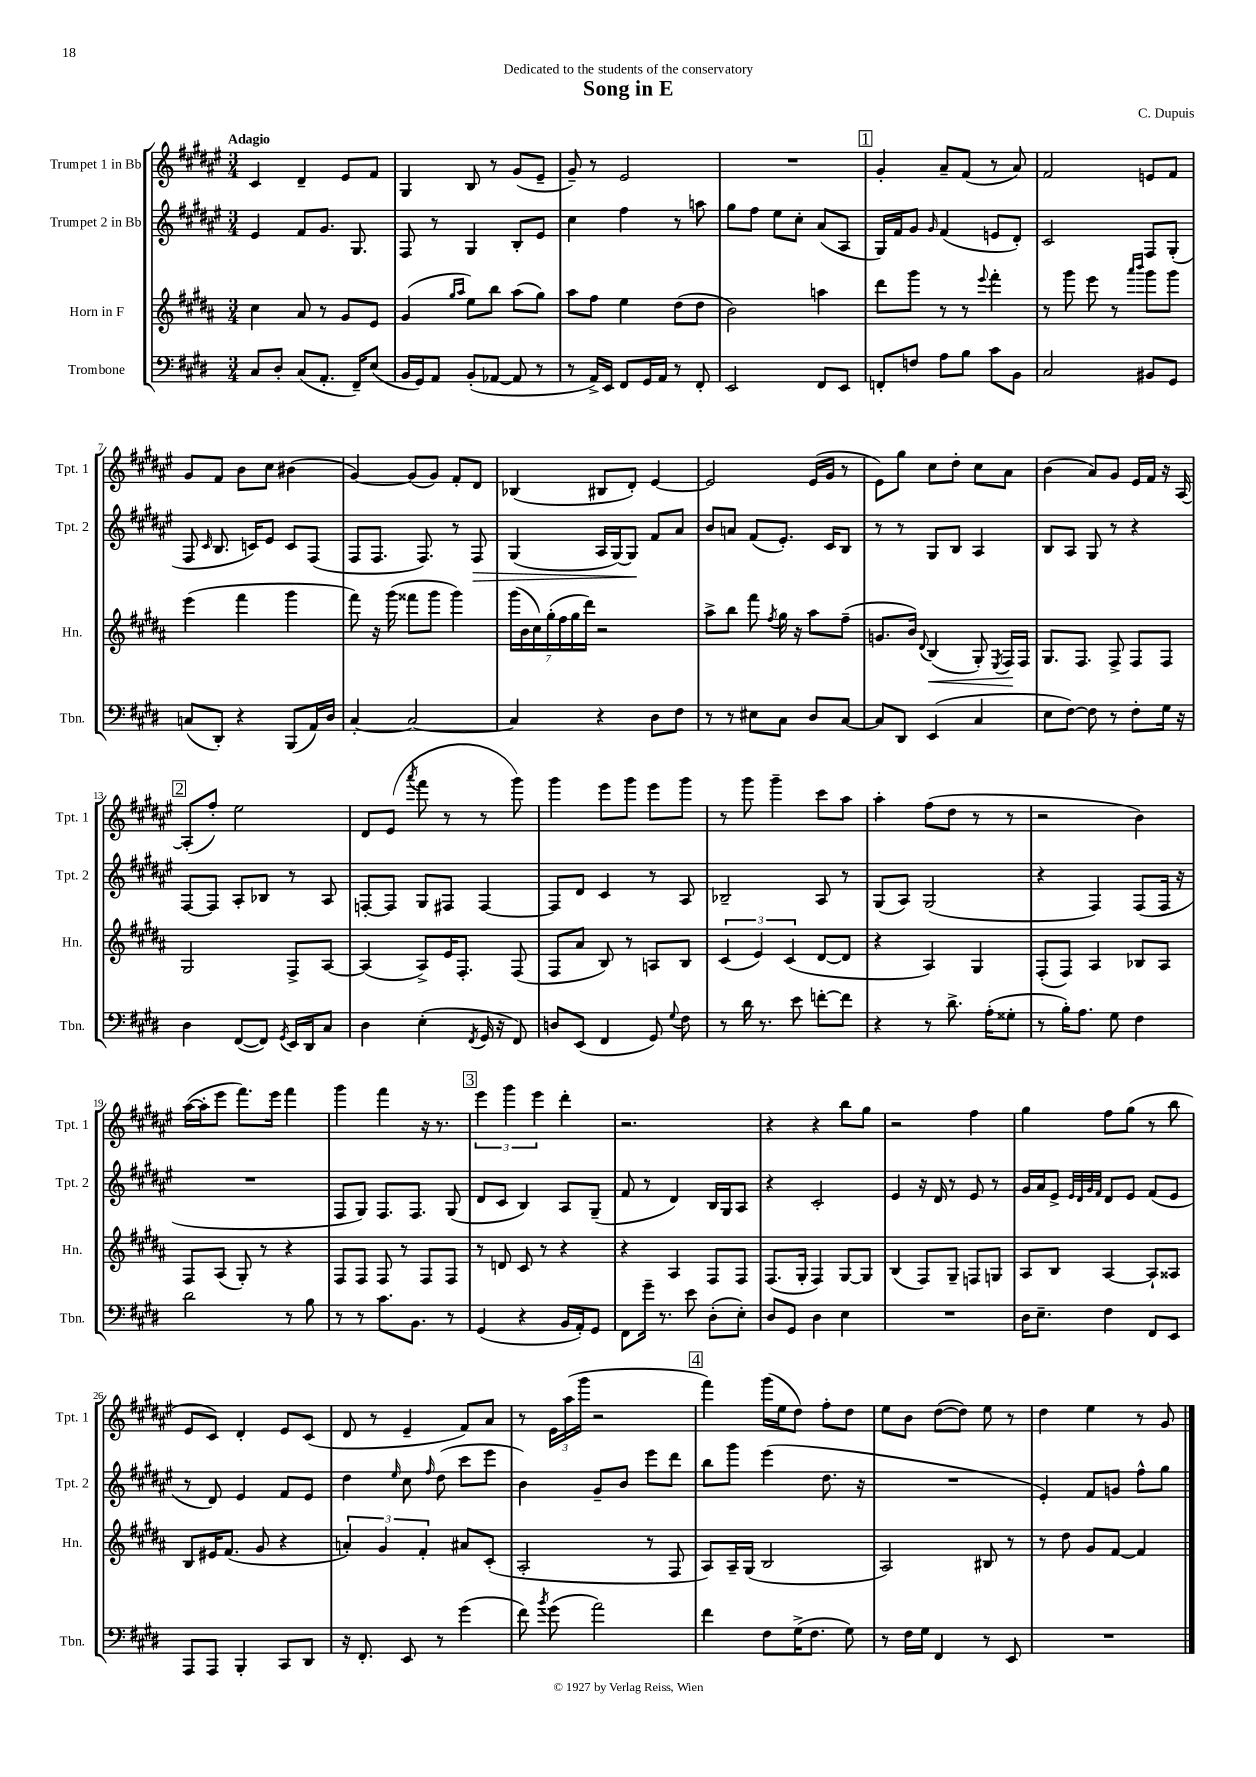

**kern	**kern	**kern	**kern
*staff4	*staff3	*staff2	*staff1
*clefF4	*clefG2	*clefG2	*clefG2
*k[f#c#g#d#]	*k[f#c#g#d#a#]	*k[f#c#g#d#a#e#]	*k[f#c#g#d#a#e#]
*M3/4	*M3/4	*M3/4	*M3/4
8C#	4cc#	4e#	4c#
8D#'	.	.	.
(8C#	8a#	8f#	4d#~
8.AA'	8r	8.g#	.
.	8g#	.	8e#
16FF#~)	.	8.G#	.
(8E	8e	.	8f#
=	=	=	=
16BB	(4g#	8F#	4G#
16GG#)	.	.	.
8AA	.	8r	.
.	16qqgg#	.	.
.	16qqaa#	.	.
(8BB'	8ee)	4G#	8B
[8AA-	8bb	.	8r
8AA-]	(8aa#	8B'	(8g#
8r	8gg#)	8e#	8e#~
=	=	=	=
8r	8aa#	4cc#	8g#~)
16AA^)	8ff#	.	8r
16EE	.	.	.
8FF#	4ee	4ff#	2e#
16GG#	.	.	.
16AA	.	.	.
8r	(8dd#	8r	.
8FF#'	8dd#	8aa	.
=	=	=	=
2EE	2b)	8gg#	2.r
.	.	8ff#	.
.	.	8ee#	.
.	.	8cc#'	.
8FF#	4aa	(8a#	.
8EE	.	8A#	.
=	=	=	=
8FF'	8ddd#	16G#)	4g#'
.	.	16f#	.
8F	8ggg#	8g#	.
.	.	16qqg#	.
8A	8r	(4f#	8a#~
8B	8r	.	(8f#
.	8qqeee	.	.
8c#	4fff#'	8e	8r
8BB	.	8d#')	8a#)
=	=	=	=
2C#	8r	2c#	2f#
.	8ggg#	.	.
.	8eee	.	.
.	8r	.	.
.	16qqaaa#	.	.
.	16qqbbb	.	.
8BB#	8ggg#	8F#	8e
8GG#	8ggg#	(8G#'	8f#
=	=	=	=
(8C	(4eee	8F#	8g#
.	.	16qqc#	.
8DD#')	.	8.B	8f#
4r	4fff#	.	8b
.	.	16c)	.
.	.	8e#	8cc#
(8BBB	4ggg#	8c	(4b#
16AA)	.	(8F#	.
16D#	.	.	.
=	=	=	=
[4C#'	8fff#)	8F#	[4g#)
.	16r	8.F#	.
.	(16ggg#	.	.
2C#_	8fff##	.	(8g#]
.	.	8.F#)	.
.	8ggg#	.	8g#)
.	4ggg#)	8r	8f#'
.	.	8F#	8d#
=	=	=	=
4C#]	(28ggg#	(4G#	(4B-
.	28b	.	.
.	28cc#)	.	.
.	(28gg#'	.	.
.	28ff#	.	.
.	28gg#	.	.
.	28ddd#)	.	.
4r	2r	16A#	8B#
.	.	[16G#)	.
.	.	8G#]	8d#')
8D#	.	8f#	[4e#
8F#	.	8a#	.
=	=	=	=
8r	8aa#^	8b	2e#]
8r	8bb	8a	.
8E#	8fff#	(8f#	.
.	8qff#	.	.
8C#	16gg#	8.e#')	.
.	16r	.	.
8D#	8aa#	.	(16e#
.	.	16c#	16g#
[8C#	(8ff#~	8B	8r
=	=	=	=
8C#]	8.g	8r	8e#)
8DD#	.	8r	8gg#
.	16b)	.	.
.	8qqd#	.	.
(4EE	(4B	8G#	8cc#
.	.	8B	8dd#'
4C#	8G#')	4A#	8cc#
.	8qE	.	.
.	16F#	.	8a#
.	16F#	.	.
=	=	=	=
8E	8.G#	8B	(4b
[8F#)	.	8A#	.
.	8.F#	.	.
8F#]	.	8G#	8a#)
8r	8F#^	8r	8g#
8F#'	8F#	4r	16e#
.	.	.	16f#
16G#	8F#	.	16r
16r	.	.	[16A#
=	=	=	=
4D#	2G#	[8F#	(8A#']
.	.	8F#]	8ff#')
([8FF#	.	8A#'	2ee#
8FF#])	.	8B-	.
8qGG#	.	.	.
16EE	8F#^	8r	.
16DD#	.	.	.
8C#	[8A#	8A#	.
=	=	=	=
4D#	(4A#]	[8F'	8d#
.	.	8F]	(8e#
.	.	.	8qaaa#
(4E'	8A#^)	8G#	8fff#
.	16e	8F#	8r
.	8.F#'	.	.
8qFF#	.	.	.
16GG#	.	[4F#	8r
16r	.	.	.
8FF#)	(8F#	.	8ggg#)
=	=	=	=
8D	8F#	8F#]	4ggg#
(8EE	8a#	8d#	.
4FF#	8B)	4c#	8eee#
.	8r	.	8ggg#
8GG#)	8A	8r	8eee#
8qqG#	.	.	.
8F#	8B	8A#	8ggg#
=	=	=	=
8r	(6c#	2B-~	8r
16d#	.	.	8ggg#
.	6e)	.	.
8.r	.	.	.
.	.	.	4ggg#~
.	(6c#	.	.
8e	.	.	.
[8f'	[8d#	8A#	8ccc#
8f]	8d#]	8r	8aa#
=	=	=	=
4r	4r	(8G#	4aa#'
.	.	8A#)	.
8r	4A#)	(2G#	(8ff#
8.d#^	.	.	8dd#
.	4G#	.	8r
(16A'	.	.	.
8G##'	.	.	8r
=	=	=	=
8r	(8F#'	4r	2r
16B')	8F#)	.	.
8.A	.	.	.
.	4A#	4F#)	.
8G#	.	.	.
4F#	8B-	(8F#	4b)
.	8A#	16F#	.
.	.	16r	.
=	=	=	=
2d#	8F#	2.r	([16aa#
.	.	.	16aa#']
.	(8A#	.	8eee#
.	8G#')	.	8.fff#)
.	8r	.	.
.	.	.	16eee#
8r	4r	.	4fff#
8B	.	.	.
=	=	=	=
8r	8F#	8F#	4ggg#
8r	8F#	8G#)	.
8.c#	8F#	8.F#	4fff#
.	8r	.	.
8.BB	.	8.F#	.
.	8F#	.	16r
.	.	.	8.r
8r	8F#	(8G#	.
=	=	=	=
(4GG#	8r	8d#	6eee#
.	8d	8c#	.
.	.	.	6ggg#
4r	8c#	4B)	.
.	.	.	6eee#
.	8r	.	.
16BB	4r	8A#	4ddd#'
16AA')	.	.	.
8GG#	.	(8G#~	.
=	=	=	=
8FF#	4r	8f#	2.r
16g#~	.	8r	.
8.r	.	.	.
.	4A#	4d#)	.
8e	.	.	.
(8D#'	8F#	16B	.
.	.	16G#	.
8E')	8F#	8A#	.
=	=	=	=
8D#	(8.F#	4r	4r
8GG#	.	.	.
.	16G#'	.	.
4D#	4F#)	2c#'	4r
4E	[8G#	.	8bb
.	8G#]	.	8gg#
=	=	=	=
2.r	(4B	4e#	2r
.	8F#)	16r	.
.	.	16d#	.
.	8G#~	8r	.
.	8F	8e#	4ff#
.	8G	8r	.
=	=	=	=
16D#	8A#	16g#	4gg#
8.E~	.	16a#	.
.	8B	8e#^	.
.	.	32qqe#	.
.	.	32qqd#	.
.	.	32qqg#	.
.	.	32qqf#	.
4F#	[4A#	8d#	8ff#
.	.	8e#	(8gg#
8FF#	8A#`]	(8f#	8r
8EE	8A##	8e#	8bb
=	=	=	=
8AAA	8B	8r	8e#
8AAA	16e#	8d#)	8c#)
.	(8.f#	.	.
4BBB'	.	4e#	4d#'
.	8g#	.	.
8CC#	4r	8f#	8e#
8DD#	.	8e#	(8c#
=	=	=	=
16r	6a')	4dd#	8d#
8.FF#'	.	.	.
.	.	.	8r
.	6g#	.	.
.	.	16qqee#	.
8EE	.	8cc#	4e#~
.	6f#'	.	.
.	.	16qqff#	.
8r	.	(8dd#	.
(4g#	8a#	8ccc#	8f#)
.	(8c#'	8eee#	8a#
=	=	=	=
8f#)	2A#'	4b)	8r
8qb	.	.	.
(8g#	.	.	24e#
.	.	.	(24aa#
.	.	.	24ggg#
2a)	.	8g#~	2r
.	.	8b	.
.	8r	8eee#	.
.	8F#	8ddd#	.
=	=	=	=
4f#	8A#)	8bb	4fff#)
.	16A#~	8ggg#	.
.	(16G#	.	.
8F#	2B	(4eee#	(16ggg#
.	.	.	16ee#
(16G#^	.	.	8dd#)
8.F#	.	.	.
.	.	8.dd#	8ff#'
8G#)	.	.	8dd#
.	.	16r	.
=	=	=	=
8r	2A#)	2.r	8ee#
16F#	.	.	8b
16G#	.	.	.
4FF#	.	.	([8dd#
.	.	.	8dd#])
8r	8B#	.	8ee#
8EE	8r	.	8r
=	=	=	=
2.r	8r	4e#')	4dd#
.	8dd#	.	.
.	8g#	8f#	4ee#
.	[8f#	8g	.
.	4f#]	8ff#^^	8r
.	.	8gg#	8g#
==	==	==	==
*-	*-	*-	*-
